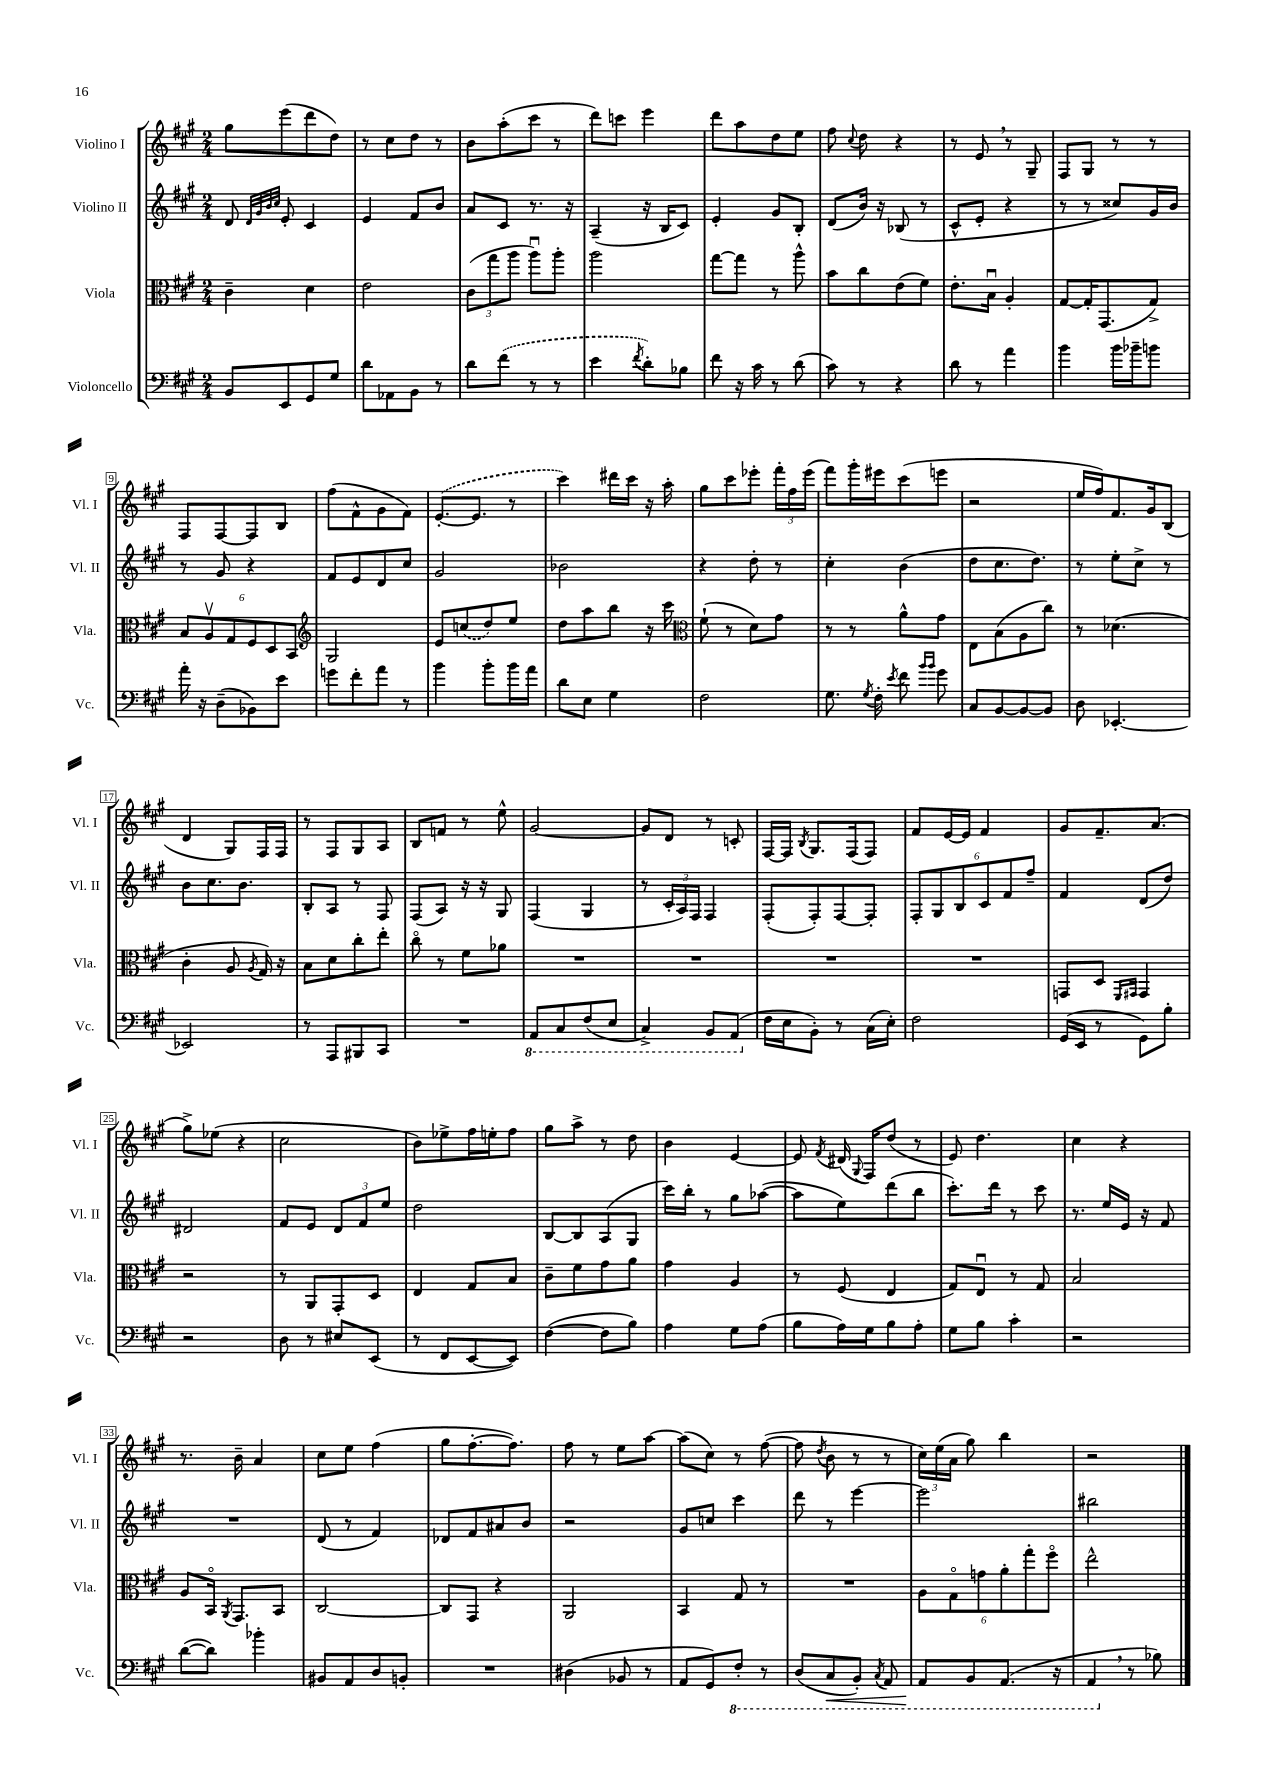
<<
\new StaffGroup <<
\new Staff = "s0" \with { instrumentName = "Violino I" shortInstrumentName = "Vl. I" } {
    \clef treble \key a \major \numericTimeSignature \time 2/4
    \autoBeamOff gis''8[ e'''8( d'''8 d''8]) |
    r8 cis''8[ d''8] r8 |
    b'8[ a''8-.( cis'''8] r8 |
    d'''8[) c'''8] e'''4 |
    d'''8[ a''8 d''8 e''8] |
    fis''8 \appoggiatura { cis''8 } d''8 r4 |
    r8 e'8 \breathe r8 gis8-- |
    fis8[ gis8] r8 r8 |
    fis8[ fis8~ fis8 b8] |
    fis''8[( fis'8-^ gis'8 fis'8]) |
    \once \slurDashed e'8.[~-.( e'8.] r8 |
    cis'''4) dis'''16[ cis'''16] r16 a''16-. |
    gis''8[ cis'''8 ees'''8]-. \tuplet 3/2 { fis'''16[-. fis''16 ees'''16]( } |
    fis'''8[) gis'''16-. eis'''16 cis'''8( e'''8] |
    r2 |
    e''16[ fis''16) fis'8. gis'16 b8]( |
    d'4 gis8[) fis16 fis16] |
    r8 fis8[ gis8 a8] |
    b8[ f'8] r8 e''8-^ |
    gis'2~ |
    gis'8[ d'8] r8 c'8-. |
    fis16[~ fis16] \acciaccatura { b8 } gis8.[ fis16( fis8]) |
    fis'8[ e'16~ e'16] fis'4 |
    gis'8[ fis'8.-- a'8.]( |
    gis''8[->) ees''8]( r4 |
    cis''2 |
    b'8[) ees''8-> fis''16 e''16-. fis''8] |
    gis''8[ a''8]-> r8 d''8 |
    b'4 e'4~ |
    e'8 \acciaccatura { fis'8 } dis'16( \appoggiatura { gis8 } fis16[) d''8]( r8 |
    e'8) d''4. |
    cis''4 r4 |
    r8. b'16-- a'4 |
    cis''8[ e''8] fis''4( |
    gis''8[ fis''8.~-. fis''8.]) |
    fis''8 r8 e''8[ a''8]~ |
    a''8[( cis''8]) r8 fis''8~( |
    fis''8 \acciaccatura { d''8 } b'8 r8 r8 |
    \tuplet 3/2 { cis''16[) e''16( a'16] } gis''8) b''4 |
    r2 \bar "|." |
}
\new Staff = "s1" \with { instrumentName = "Violino II" shortInstrumentName = "Vl. II" } {
    \clef treble \key a \major \numericTimeSignature \time 2/4
    \autoBeamOff d'8 \grace { d'32[ gis'32 b'32 cis''32] } e'8-. cis'4 |
    e'4 fis'8[ b'8] |
    a'8[ cis'8] r8. r16 |
    a4--( r16 b16[ cis'8]) |
    e'4-. gis'8[ b8]-. |
    d'8[( b'16]) r16 bes8( r8 |
    cis'8[-^ e'8]-. r4 |
    r8 r8 cisis''8[) gis'16 b'16] |
    r8 gis'8 r4 |
    fis'8[ e'8 d'8 cis''8] |
    gis'2 |
    bes'2 |
    r4 d''8-. r8 |
    cis''4-. b'4( |
    d''8[ cis''8. d''8.]) |
    r8 e''8[-. cis''8]-> r8 |
    b'8[ cis''8. b'8.] |
    b8[-. a8] r8 fis8 |
    fis8[( a8]) r16 r16 gis8 |
    fis4( gis4 |
    r8 \tuplet 3/2 { cis'16[-. a16) fis16] } fis4 |
    fis8[-.( fis8-.) fis8~ fis8]-. |
    \tuplet 6/4 { fis8[-. gis8 b8 cis'8 fis'8 fis''8]-- } |
    fis'4 d'8[( d''8]) |
    dis'2 |
    fis'8[ e'8] \tuplet 3/2 { d'8[ fis'8 e''8] } |
    d''2 |
    b8[~ b8 a8( gis8] |
    cis'''16[) b''16]-. r8 gis''8[ aes''8]~( |
    aes''8[ e''8) d'''8( b''8] |
    cis'''8.[-.) d'''16] r8 cis'''8 |
    r8. e''16[ e'16] r16 fis'8 |
    R2 |
    d'8( r8 fis'4) |
    des'8[ fis'8 ais'8 b'8] |
    r2 |
    gis'8[ c''8] cis'''4 |
    d'''8 r8 e'''4~ |
    e'''2 |
    bis''2 \bar "|." |
}
\new Staff = "s2" \with { instrumentName = "Viola" shortInstrumentName = "Vla." } {
    \clef alto \key a \major \numericTimeSignature \time 2/4
    \autoBeamOff cis'4-- d'4 |
    e'2 |
    \tuplet 3/2 { cis'8[( gis''8 a''8] } a''8[\downbow) a''8]-. |
    a''2 |
    gis''8[~ gis''8] r8 a''8-^ |
    b'8[ cis''8 e'8( fis'8]) |
    e'8.[-. b16]\downbow a4-. |
    gis8[~ gis16-. gis,8.( gis8]->) |
    \tuplet 6/4 { b8[ a8\upbow gis8 fis8 d8 b,8] } |
    \clef treble gis2 |
    e'8[ \once \slurDashed c''8( d''8) e''8] |
    d''8[ a''8 b''8] r16 cis'''16 |
    \clef alto fis'8-!( r8 d'8[) gis'8] |
    r8 r8 a'8[-^ gis'8] |
    e8[ b8( a8 cis''8]) |
    r8 des'4.( |
    cis'4-. a8 \acciaccatura { a8 } gis16) r16 |
    b8[ d'8 cis''8-. e''8]-. |
    cis''8\flageolet r8 fis'8[ aes'8] |
    R2 |
    R2 |
    R2 |
    R2 |
    g,8[ d8] \grace { fis,16[ gis,16] } gis,4 |
    r2 |
    r8 a,8[ gis,8-. d8] |
    e4 gis8[ b8] |
    cis'8[-- fis'8 gis'8 a'8] |
    gis'4 a4 |
    r8 fis8( e4 |
    gis8[) e8]\downbow r8 gis8 |
    b2 |
    a8[ b,16]\flageolet \acciaccatura { a,8 } gis,8.[ b,8] |
    cis2~ |
    cis8[ gis,8] r4 |
    a,2 |
    b,4 gis8 r8 |
    R2 |
    \tuplet 6/4 { a8[ gis8\flageolet g'8 a'8-. gis''8-. fis''8]\flageolet } |
    e''2-^ \bar "|." |
}
\new Staff = "s3" \with { instrumentName = "Violoncello" shortInstrumentName = "Vc." } {
    \clef bass \key a \major \numericTimeSignature \time 2/4
    \autoBeamOff b,8[ e,8 gis,8 gis8] |
    d'8[ aes,8 b,8] r8 |
    d'8[ \once \slurDashed fis'8]( r8 r8 |
    e'4 \acciaccatura { fis'8 } d'8[-.) bes8] |
    fis'8 r16 cis'16 r8 d'8( |
    cis'8) r8 r4 |
    d'8 r8 a'4 |
    b'4 b'16[ bes'16-- b'8] |
    a'16-. r16 d8[--( bes,8) e'8] |
    g'8[ fis'8-. a'8] r8 |
    b'4 b'8[-. b'16 a'16] |
    d'8[ e8] gis4 |
    fis2 |
    gis8. \acciaccatura { gis8 } fis16-. \acciaccatura { e'8 } fis'8 \grace { b'16[ b'16] } gis'8 |
    cis8[ b,8~ b,8~ b,8] |
    d8 ees,4.~-. |
    ees,2 |
    r8 a,,8[ bis,,8 cis,8] |
    R2 |
    \ottava #-1 a,,8[ cis,8 fis,8( e,8] |
    cis,4->) b,,8[ a,,8]( \ottava #0 |
    fis16[ e16 b,8]-.) r8 cis16[( e16]-.) |
    fis2 |
    gis,16[( e,16] r8 gis,8[) b8]-. |
    r2 |
    d8 r8 eis8[ e,8]( |
    r8 fis,8[ e,8~ e,8]) |
    fis4~( fis8[ b8]) |
    a4 gis8[ a8]( |
    b8[ a16) gis16 b8 a8]-. |
    gis8[ b8] cis'4-. |
    r2 |
    d'8[~( d'8]) bes'4-. |
    bis,8[ a,8 d8 b,8]-. |
    R2 |
    dis4( bes,8 r8 |
    a,8[ gis,8) \ottava #-1 fis,8]-. r8 |
    d,8[( cis,8\< b,,8]-.) \acciaccatura { cis,8 } a,,8 |
    a,,8[\! b,,8 a,,8.]( r16 |
    a,,4 \breathe \ottava #0 r8 bes8) \bar "|." |
}
>>
>>
\layout { \context { \Score \override BarNumber.stencil = #(make-stencil-boxer 0.1 0.3 ly:text-interface::print) } }
